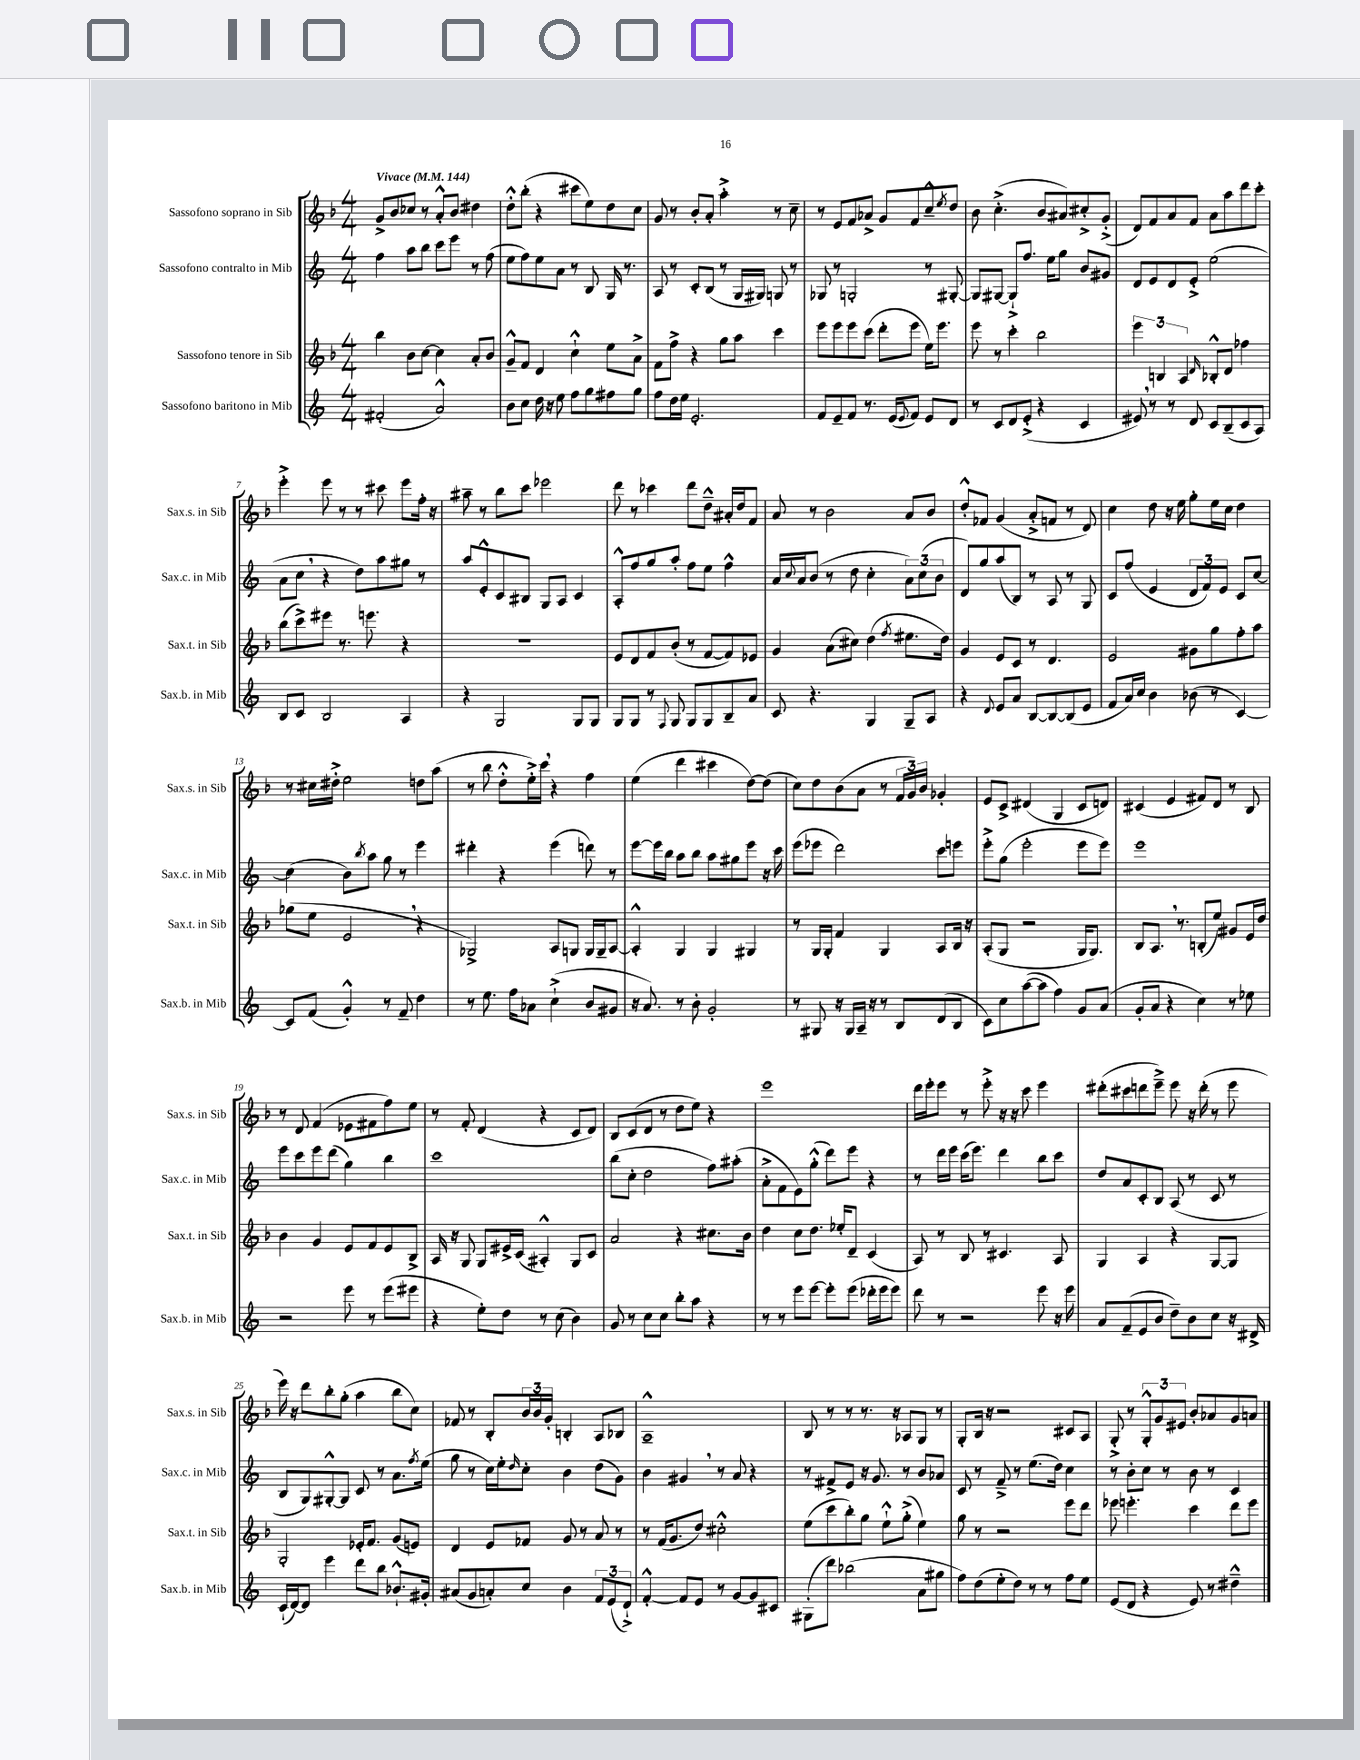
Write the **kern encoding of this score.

**kern	**kern	**kern	**kern
*staff4	*staff3	*staff2	*staff1
*clefG2	*clefG2	*clefG2	*clefG2
*k[]	*k[b-]	*k[]	*k[b-]
*M4/4	*M4/4	*M4/4	*M4/4
*MM144	*MM144	*MM144	*MM144
(2f#'	4bb-	4ff	8g^
.	.	.	8b-
.	8b-	8aa	8cc-
.	[8cc	8bb	8r
2a^^)	4cc]	8ccc	8a'^^
.	.	8eee	8b-
.	8a'	8r	4dd#
.	8b-	(8ff	.
=	=	=	=
8b	8g~^^	8ee	8dd'^^
8cc	8f	8ff)	(8bb-'
16dd	4d	8ee	4r
16r	.	.	.
8ee	.	8a	.
8ff	4cc`^^	8r	8ccc#
8gg	.	8B	8ee)
8ff#	8ee	16G	8dd
.	.	8.r	.
8gg	8a^	.	8cc
=	=	=	=
8ff	8f	8A	8g
16dd	8ff^	8r	8r
16ee	.	.	.
2.e'	4r	8c'	8b-'
.	.	(8B	8a'
.	8gg	8r	4aa'^
.	8aa	16G	.
.	.	16G#)	.
.	4ccc	8G	8r
.	.	8r	8cc~
=	=	=	=
8f	8eee	8G-	8r
8e~	8eee	8r	8e
8f	8eee	2G'	8f
8.r	(8ccc	.	8a-^
.	8ddd'	.	8g
(16e	.	.	.
8qqe	.	.	.
8f)	8eee	.	8f
8e	16ee)	8r	8cc~^^
.	8.eee	.	.
.	.	.	8qee
8d	.	[8G#'	8dd
=	=	=	=
8r	8eee	8G#]	8b-
8c	8r	[8G#	(4.cc'^
8d	4ccc'	8G#`^]	.
(8e'^	.	8.ff	.
4r	2bb-	.	8b-
.	.	16ee	.
.	.	8gg	8a#)
4c	.	8b	8cc#'^
.	.	8g#	(8g'^
=	=	=	=
8e#)	6eee	8d	8d)
8r	.	8e	8f
.	6B	.	.
8r	.	8d	8a
.	6A	.	.
8d	.	8e'^	8f
.	16qqd	.	.
8c	8B-'^^	(2ee	8a
(8B~	8d	.	8aa
8c	4ff-	.	8ddd
8A)	.	.	8ccc'
=	=	=	=
8B	(8bb-	8a	4eee'^
8c	8ccc^)	8cc	.
2B	8eee#	4r	8eee
.	8.r	.	8r
.	.	8dd)	8r
.	8.eee	.	.
.	.	8aa	8ccc#
4A	4r	8gg#	8eee
.	.	8r	16ff'
.	.	.	16r
=	=	=	=
4r	1r	8aa	8aa#~
.	.	8e'^^	8r
2G	.	8c	8bb-
.	.	8B#	8ccc
.	.	8G	2eee-
.	.	8A	.
8G	.	4c	.
8G	.	.	.
=	=	=	=
8G	8e	8A'^^	8ddd
8G	8d	8ff	8r
8r	8f	8gg	4ccc-
8qqF	.	.	.
8G	(8b-'	8aa'	.
8G	8r	8ff	8ddd
8G	[8f	8ee	8dd~^^
8B~	8f])	4ff^^	16a#'
.	.	.	16dd
8a	8e-	.	8f
=	=	=	=
8c	4g	16a	8a
.	.	8qqcc	.
.	.	16a	.
4.r	.	(8b	8r
.	(8a	8r	2b-
.	8cc#)	8dd	.
4G	(4dd	4cc'	.
.	8qff	.	.
8G~	8.ee#	12a)	8a
.	.	(12cc	.
8A	.	.	8b-
.	.	12b	.
.	16dd)	.	.
=	=	=	=
4r	4g	8d)	8dd'^^
.	.	8gg	8f-
8qqd	.	.	.
8e	8e	(8aa	(4g
8a	8c	8B)	.
[8B	8r	8r	8a'^
8B_	4.d	8A	8f
(8B]	.	8r	8r
8e	.	8G	8d)
=	=	=	=
8f	2e	8c	4cc
16a)	.	(8ff	.
16cc	.	.	.
4b	.	4e	8dd
.	.	.	16r
.	.	.	16ee
(8b-	8g#	12d	8gg'
.	.	12f)	.
8r	8gg	.	16ee
.	.	12e	.
.	.	.	16cc
[4c)	8ff'	8c	4dd
.	8aa	[8cc	.
=	=	=	=
8c]	(8gg-	(4cc]	8r
(8f	8ee	.	16cc#
.	.	.	16dd#'^
4g'^^)	2e	8b)	2ee
.	.	8qbb	.
.	.	8aa	.
8r	.	8gg	.
8f~	.	8r	.
4dd	4r	4eee	8dd
.	.	.	(8aa
=	=	=	=
8r	2G-^)	4ddd#'	8r
8.ee	.	.	8bb-
.	.	4r	8dd'^^
16ff	.	.	.
8a-	.	.	16ee'^)
.	.	.	16ccc
(4cc`^	8A	(4eee	4r
.	8G	.	.
8b	16G	8ddd)	4ff
.	16G~	.	.
8g#	[8A	8r	.
=	=	=	=
16r	4A'^^]	[8eee	(4ee
8.a)	.	.	.
.	.	16eee]	.
.	.	16bb	.
8r	4G	8aa	4ddd
8b'	.	8bb	.
2g'	4G	8aa	4ccc#
.	.	8gg#	.
.	4G#	8eee	[8dd)
.	.	16r	(8dd]
.	.	16ccc	.
=	=	=	=
8r	8r	(8eee	8cc)
8G#	16G	8eee-	8dd
.	16G'	.	.
16r	4f	2ddd)	(8b-
16G#	.	.	.
16A~	.	.	8a
16r	.	.	.
8r	4G	.	8r
8B	.	.	24f
.	.	.	24g)
.	.	.	24b-
(8d	8A	8ccc	4g-'
8B	16B-	8eee	.
.	16r	.	.
=	=	=	=
8c)	(8A'	8eee'^	8e
8cc	8G	(8gg	8c^
([8aa	2r	2eee'	(4d#
8aa]	.	.	.
4ff)	.	.	4G
8g	16G	8eee	8c
.	8.G)	.	.
(8a	.	8eee)	8d)
=	=	=	=
8g'	8B-	1eee	(4c#
8a	8.A	.	.
4r	.	.	4e
.	8.r	.	.
4cc)	(8B'	.	8f#)
.	8ee)	.	8d
8r	8g#	.	8r
8ee-	16e	.	8B-
.	16dd	.	.
=	=	=	=
2r	4b-	8eee	8r
.	.	8ccc	8d
.	4g	8eee	(4f
.	.	(8ddd	.
8eee	8e	4gg)	8e-
8r	8f	.	8f#
(8eee	8e	4bb	8ff)
8eee#	8B-^	.	8ee
=	=	=	=
4r	16A	1ccc	8r
.	16r	.	.
.	8G	.	8f'
8ee')	8G	.	(4d
8dd	16e#^	.	.
.	(16c	.	.
8r	4A#'^^)	.	4r
(8cc	.	.	.
4b)	8G	.	8c
.	8c	.	8d)
=	=	=	=
8g	2a	(8bb	8B-
8r	.	8cc'	(8c
8cc	.	2dd	8d
8cc	.	.	8r
8bb'	4r	.	8dd
8aa	.	.	8ee)
4r	8.cc#	8ff)	4r
.	.	(8aa#'	.
.	16b-	.	.
=	=	=	=
8r	4dd	8a'^	1eee
8r	.	8f	.
8eee	8cc	8e)	.
[8eee	8.dd	(8gg'^^	.
8eee']	.	8ddd)	.
.	16ee-'	.	.
(8eee	8d~	8eee	.
16ddd-'	(4c	4r	.
16eee	.	.	.
8eee)	.	.	.
=	=	=	=
8ddd	8A)	8r	16ddd
.	.	.	16eee'
8r	8r	16ddd	8eee
.	.	16eee	.
2r	8B-	(16ccc	8r
.	.	8.eee)	.
.	8r	.	8eee'^
.	4.c#	4ddd	16r
.	.	.	16r
.	.	.	8ccc
8eee	.	8bb	4eee
16r	8A	8ccc	.
16eee	.	.	.
=	=	=	=
8a	4G	8dd	(8ddd#'
(8f~	.	8a	8ccc#
8e	4A	8c'	8ddd
8b	.	8B	8eee~^)
8dd~)	4r	(8A	8eee
8b	.	8r	16r
.	.	.	(16ddd'
8cc	[8G	8c	8r
16r	8G]	8r	8eee
16d#^	.	.	.
=	=	=	=
(16c`	2G'	8B	16eee)
[16d)	.	.	16r
8d]	.	8G)	8ddd
4eee	.	[8G#'^^	8bb-'
.	.	8G#]	(8gg'
8ddd	16e-'	8c	4aa
.	8.f	.	.
8bb	.	8r	.
8.b-`^^	(8g	8.a	8bb-
.	8e)	.	8cc)
.	.	8qff	.
16g#'	.	(16ee	.
=	=	=	=
(8a#	4d	8gg	8f-
8g	.	8r	8r
8a')	8e	16cc)	8B-'
.	.	16ee'	.
.	.	16qqdd	.
8cc	8f-	8cc'	24b-
.	.	.	24b-
.	.	.	24g'
4b	8g	4b	4B'
.	8r	.	.
12f	8a	(8dd	8A
(12e	.	.	.
.	8r	8g)	8B-
12d`^)	.	.	.
=	=	=	=
[4f'^^	8r	4b	1A~^^
.	(16f	.	.
.	8.g	.	.
8f]	.	4g#	.
8e	8dd)	.	.
8r	2cc#'^^	8r	.
[8g	.	8a	.
8g]	.	4r	.
8c#	.	.	.
=	=	=	=
(8G#'	(8ee	8r	8B-
8ddd)	8ccc	8f#^	8r
(2bb-	8bb-')	8e	8r
.	8gg	16r	8.r
.	.	8.g	.
.	8ee`^^	.	.
.	.	.	16r
.	(8gg'^	8r	8A-
8a	4ee)	8b	8G
8gg#	.	8a-	8r
=	=	=	=
8ff)	8gg	8c	8G'
(8dd	8r	8r	16B-
.	.	.	16r
8ee'	2r	8f~^	2r
8dd)	.	8r	.
8r	.	(8.ee	.
8r	.	.	.
.	.	16dd)	.
8ff	8eee	4cc	8c#
8ee	8ddd	.	8A
=	=	=	=
(8e	8eee-	8r	8G'^
8d	4.eee'	8b'	8r
4r	.	8cc	12G'^^
.	.	.	12g
.	.	8r	.
.	.	.	12e#
8e)	4ccc	8b	8b-'
8r	.	8r	8a-
4dd#~^^	8ddd	4c	8g
.	8eee	.	8a
==	==	==	==
*-	*-	*-	*-
